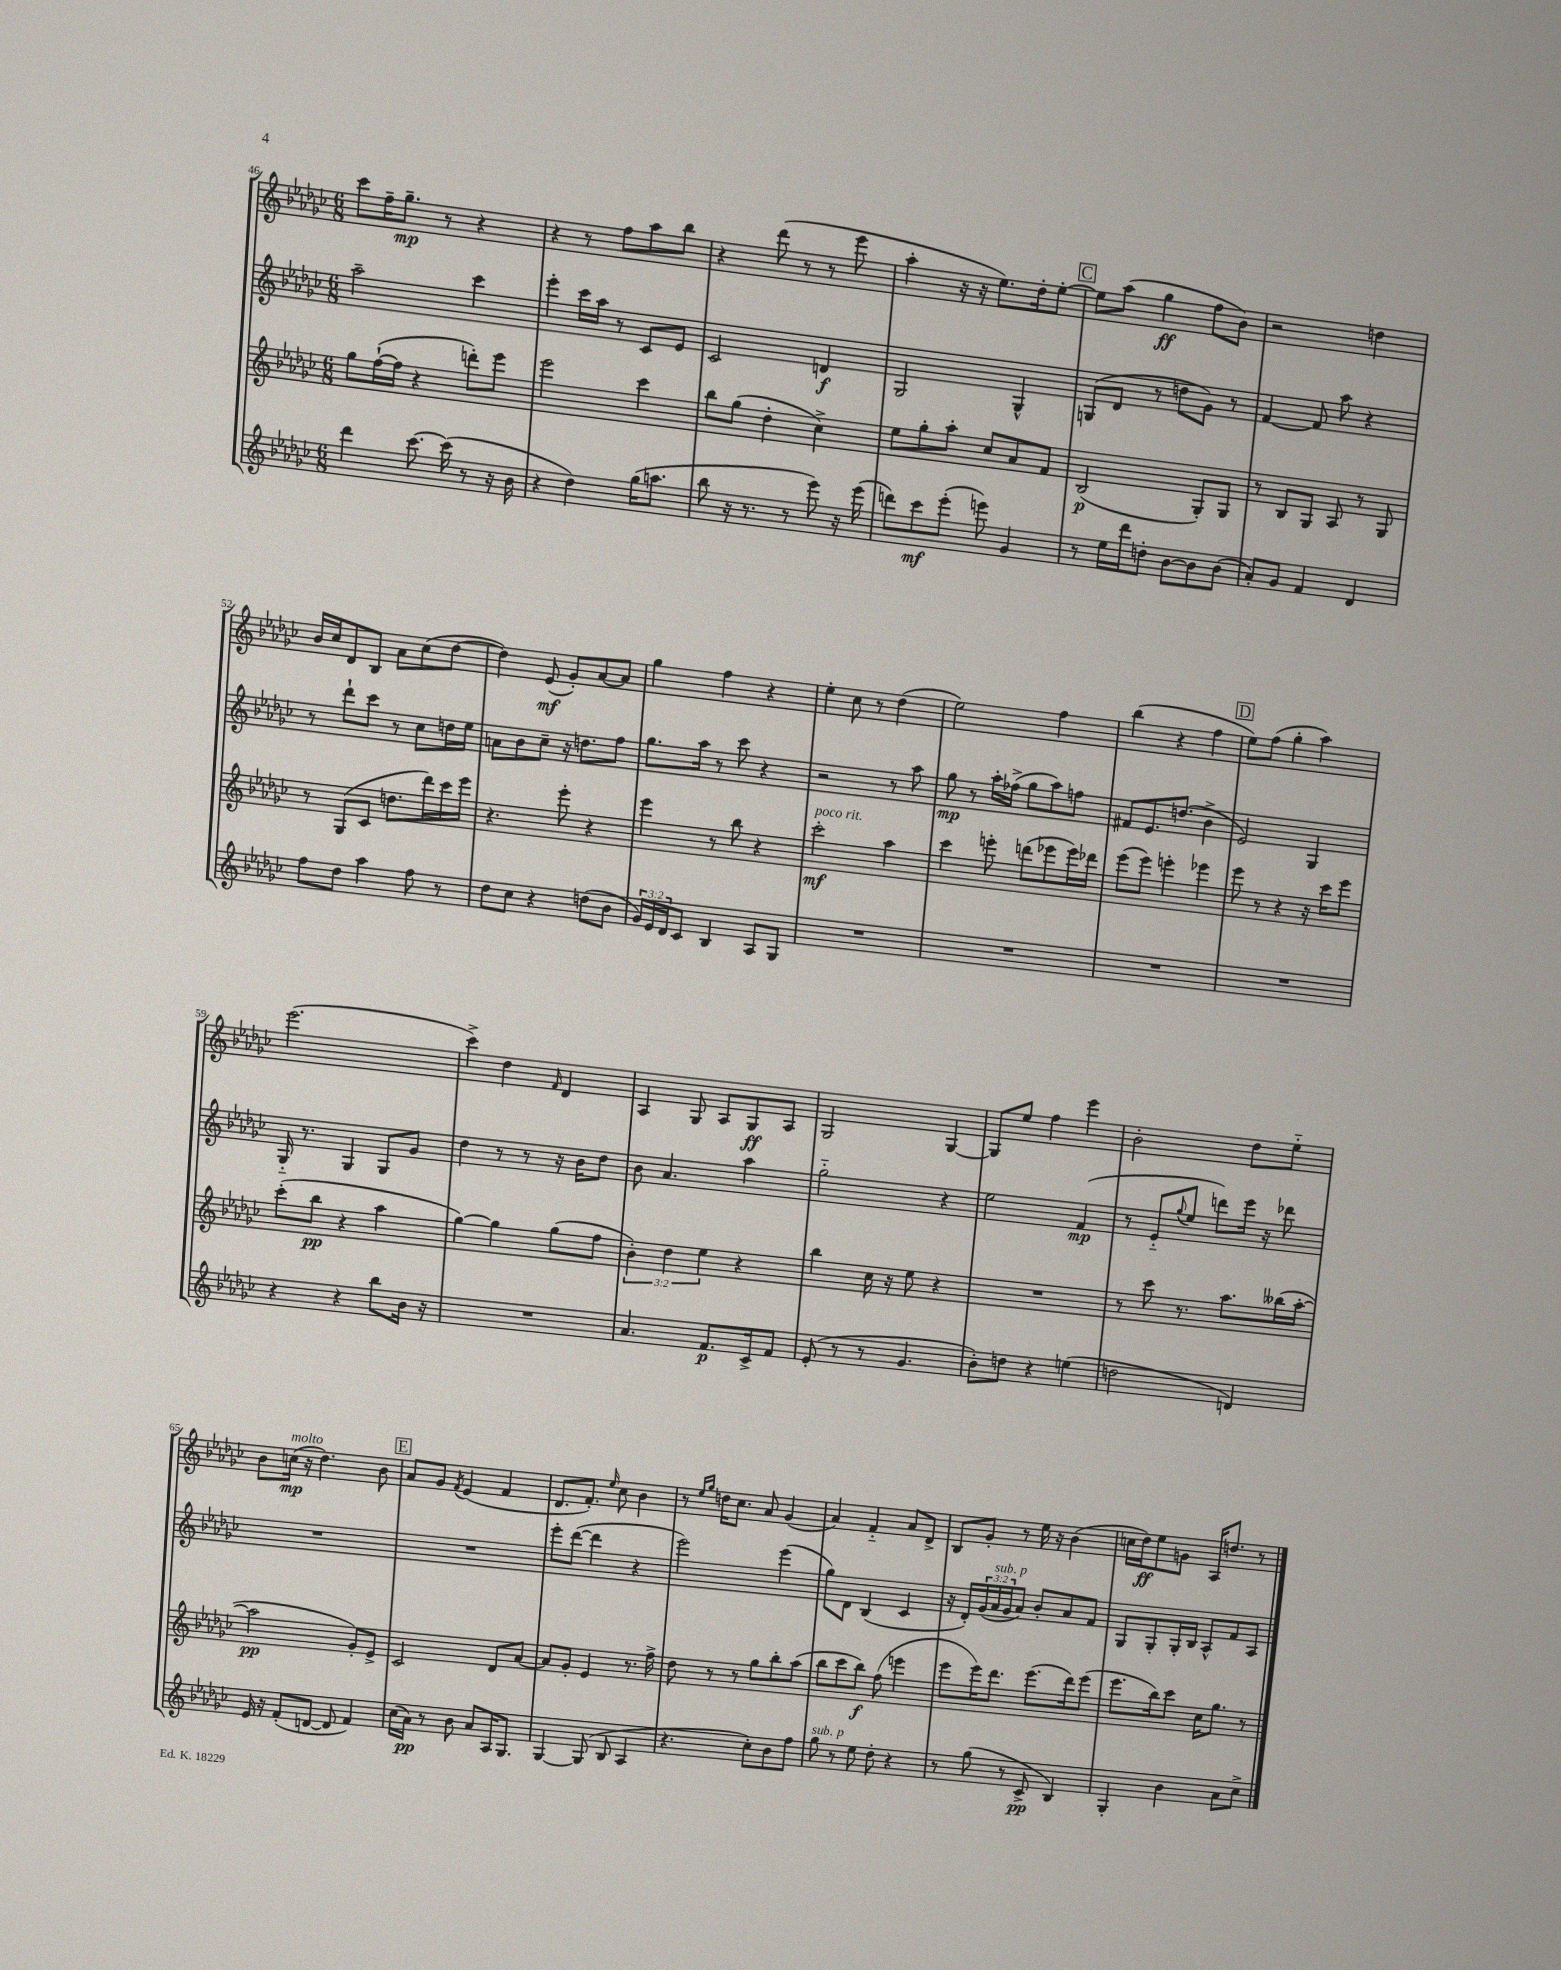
<<
\new StaffGroup <<
\new Staff = "s0" {
    \clef treble \key ges \major \numericTimeSignature \time 6/8
    ces'''8 f''16-- ges''8.--\mp r8 r4 |
    r4 r8 f''8 aes''8 bes''8 |
    r4 des'''8( r8 r8 ees'''8 |
    aes''4-. r16 r16 ees''8.) des''16-. ees''8~-. |
    \mark \markup { \box "C" } ees''8 aes''8( ges''4\ff f''8 bes'8) |
    r2 d''4 |
    bes'16 ces''16 des'8 bes8 aes'8 ces''8( des''8~ |
    des''4) ees'8\mf( ges'8-.) aes'8~ aes'8 |
    ges''4 f''4 r4 |
    ees''4-. ces''8 r8 des''4( |
    ees''2) f''4 |
    bes''4( r4 f''4 |
    \mark \markup { \box "D" } ees''8) f''8( ges''4-. aes''4) |
    ees'''2.( |
    ces'''4->) des''4 \grace { f'16 } des'4 |
    aes4 ges8 aes8 ges8\ff aes8 |
    ges2 ges4~ |
    ges8 ees''8 f''4 ees'''4 |
    bes'2-. des''8 ees''8-_ |
    bes'8 c''16\mp^\markup { \italic "molto" }( r16 des''4.) bes'8 |
    \mark \markup { \box "E" } aes'8 ges'8 \acciaccatura { f'8 } ees'4( f'4 |
    des'8. f'8.-.) \grace { ees''16 } ces''8 bes'4 |
    r8 \grace { ees''16 ges''16 } d''16 ces''8. aes'8 ges'4( |
    aes'4) f'4-_ aes'8 des'8-> |
    bes8 ges'8-. r8 ees''16 r16 bes'4( |
    c''16 des''16\ff) ees''8 g'8 aes16 d''8. r8 \bar "|." |
}
\new Staff = "s1" {
    \clef treble \key ges \major \numericTimeSignature \time 6/8 \override Staff.TupletNumber.text = #tuplet-number::calc-fraction-text
    aes''2-- ces'''4 |
    ees'''4-. ces'''16 aes''16 r8 ces'8 ees'8 |
    ces'2 d'4\f |
    ges2 ges4-^ |
    \mark \markup { \box "C" } g8( des'8 r8 d''8 ges'8) r8 |
    f'4~ f'8 aes''8 r4 |
    r8 des'''8-! ces'''8 r8 ces''8 d''16 ees''16 |
    a'8 bes'8 ces''8-- r16 d''8. f''8 |
    ges''8. aes''16 r8 ces'''8 r4 |
    r2 r8 aes''8 |
    ges''8\mp r8 aes''16-. fes''16->( ges''8 aes''8) f''8 |
    fis'8 ees'8. d''8.( bes'4-> |
    \mark \markup { \box "D" } ees'2) ges4 |
    ges16-_ r8. ges4 ges8 ges'8 |
    des''4 r8 r8 r16 bes'16 des''8 |
    bes'8 aes'4. aes''4 |
    ges''2-_ r4 |
    ees''2 f'4\mp( |
    r8 ees'8-_ \appoggiatura { ges''8 } ees''8 d'''8) ees'''16 r16 des'''8 |
    R2. |
    \mark \markup { \box "E" } R2. |
    ees'''8-. des'''8~( des'''4 r4 |
    ees'''2) ees'''4( |
    ges''8) des'8 bes4( ces'4 |
    r16 des'16-.) \tuplet 3/2 { ges'16( aes'16^\markup { \italic "sub. p" } ges'16 } aes'8) bes'8-. aes'8 f'8 |
    ges8 ges8-. ges16-. bes16 aes8-^ f'8 aes8 \bar "|." |
}
\new Staff = "s2" {
    \clef treble \key ges \major \numericTimeSignature \time 6/8 \override Staff.TupletNumber.text = #tuplet-number::calc-fraction-text
    ges''8 f''16~-!( f''16 r4 d'''8-.) ees'''8 |
    ees'''2 ces'''4 |
    bes''8 ges''8( des''4-. ces''4->) |
    ees''8 ges''8-. aes''8-. ces''8 aes'8 f'8 |
    \mark \markup { \box "C" } bes2\p( ges8-.) ges8 |
    r8 bes8 ges8 aes8 r8 ges8 |
    r8 ges8( ces'8 d''8. des'''16) ces'''16 ees'''16 |
    r4. ees'''8-. r4 |
    ees'''4 r8 bes''8 r4 |
    ces'''2-.\mf^\markup { \italic "poco rit." } aes''4 |
    ces'''4 e'''8-. d'''8( ees'''8 ees'''16) des'''16 |
    ees'''8( ees'''8) e'''4-. ees'''4 |
    \mark \markup { \box "D" } ees'''8 r8 r4 r16 ces'''16 ees'''8 |
    ces'''8-.( bes''8\pp r4 aes''4 |
    ges''4~) ges''4 ges''8( f''8 |
    \tuplet 3/2 { bes'4-.) des''4 ees''4 } r4 |
    bes''4 ces''16 r16 ees''8 r4 |
    R2. |
    r8 ces'''8 r8. aes''8. beses''16( aes''16~-. |
    aes''2\pp ges'8-.) ees'8-> |
    \mark \markup { \box "E" } ces'2 des'8 aes'8~ |
    aes'8 ges'8-. ees'4 r8. f''16-> |
    des''8 r8 r8 ges''8 bes''8-. aes''8( |
    bes''8 ces'''8 bes''8\f) f''8( e'''4 |
    ees'''8 ees'''16) des'''8. ees'''8.( des'''16) ees'''8( |
    ees'''8. bes''16) ces'''8 ces''16 ges''8. r8 \bar "|." |
}
\new Staff = "s3" {
    \clef treble \key ges \major \numericTimeSignature \time 6/8 \override Staff.TupletNumber.text = #tuplet-number::calc-fraction-text
    des'''4 ces'''8.~ ces'''16( r8 r16 bes'16 |
    r4 des''4) ges''16( a''8. |
    bes''8 r16 r8. r8 ees'''8) r16 ees'''16( |
    d'''8) ces'''8\mf ees'''8-.( e'''8) ges'4 |
    \mark \markup { \box "C" } r8 ees''16 des'''16 d''8-. bes'8~ bes'8 bes'8( |
    aes'8-.) ges'8 f'4 des'4 |
    f''8 des''8 aes''4 f''8 r8 |
    des''8 ces''8 r4 d''8( bes'8 |
    \tuplet 3/2 { ges'16) ees'16 des'16 } ces'8 bes4 aes8 ges8 |
    R2. |
    R2. |
    R2. |
    \mark \markup { \box "D" } R2. |
    r4 r4 bes''8 bes'16 r16 |
    R2. |
    aes'4. f'8.\p ces'16-> f'8 |
    ees'8-.( r8 r8 ges'4. |
    bes'8-.) d''8 r4 e''4( |
    d''2 d'4) |
    ees'16 r16 f'8-.( d'8~ d'8 f'4) |
    \mark \markup { \box "E" } ces''16( aes'16\pp) r8 bes'8 aes'8 aes16 ges8. |
    ges4~ ges8( bes8 aes4 |
    r4. ces''8-.) bes'8 f''8 |
    ges''8^\markup { \italic "sub. p" } r8 ees''8 des''8-. r4 |
    r8 ges''8( r8 ces'8->\pp bes4) |
    ges4-. bes'4 aes'8 ces''8-> \bar "|." |
}
>>
>>
\layout { \context { \Score currentBarNumber = #46 } }
